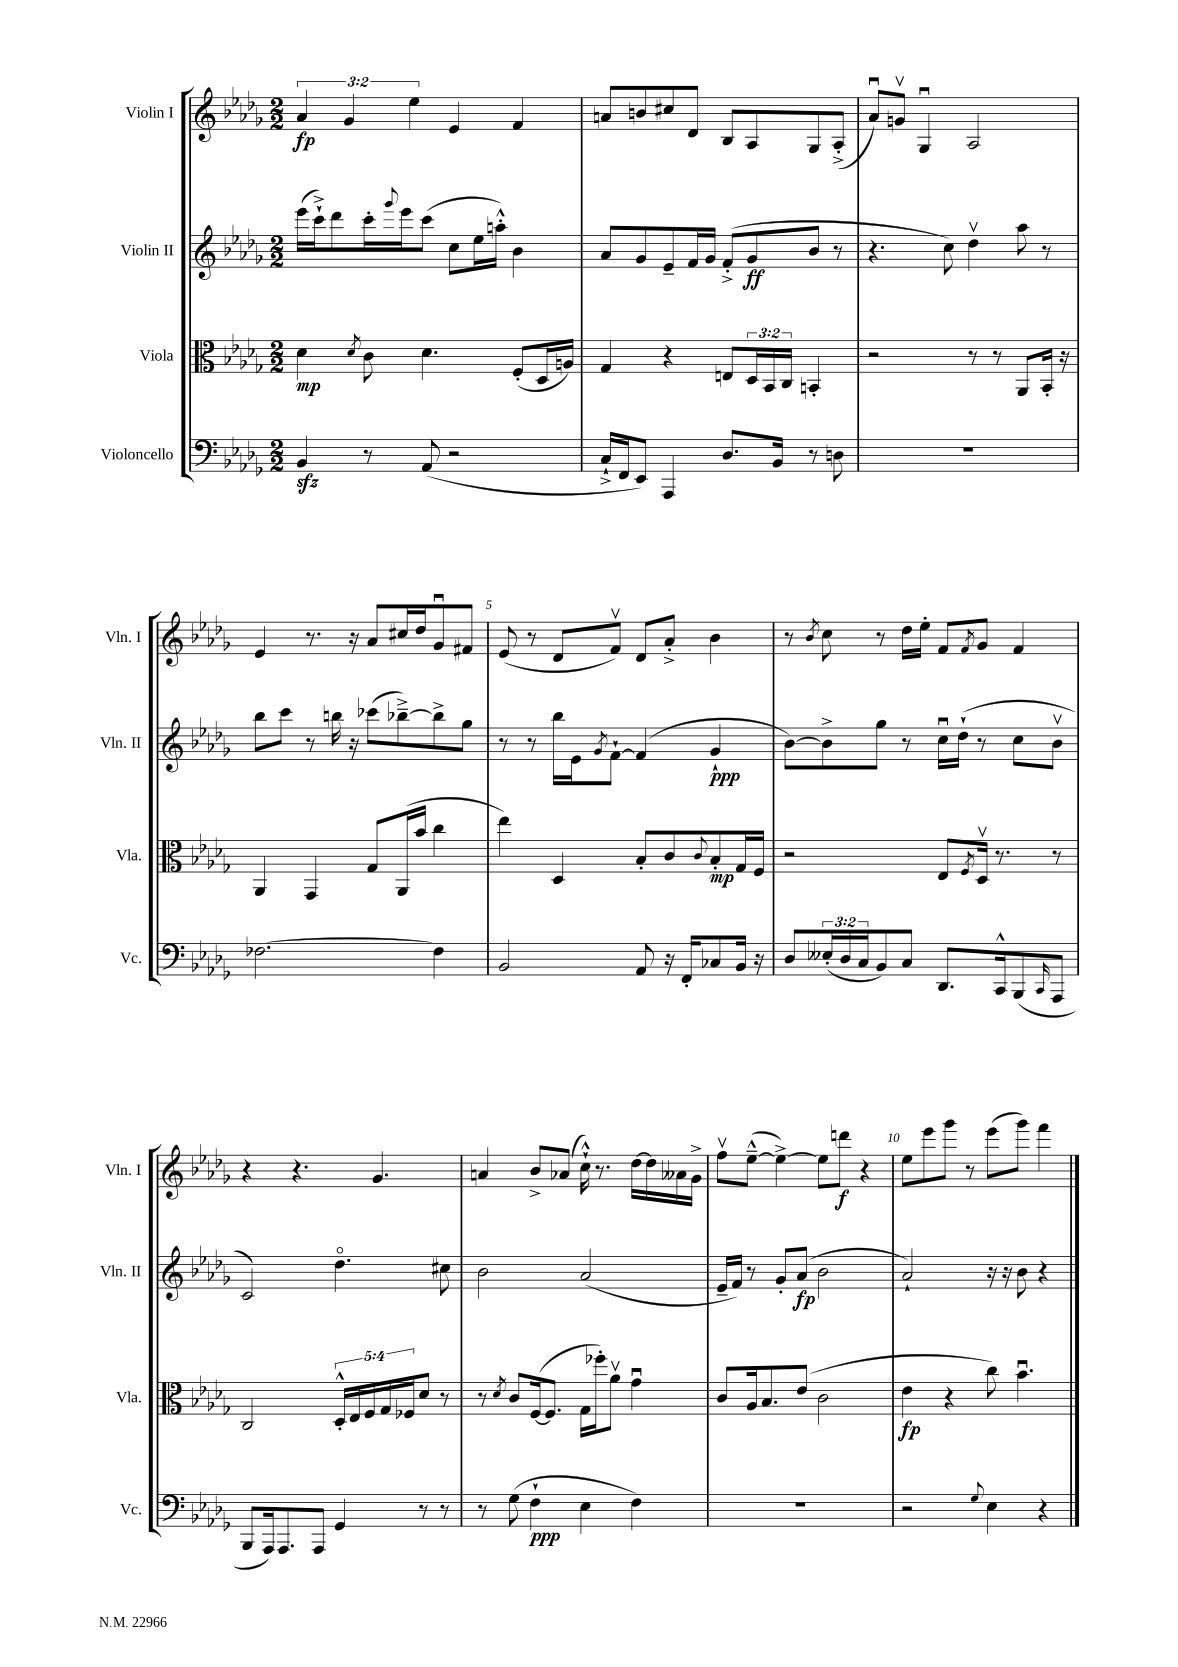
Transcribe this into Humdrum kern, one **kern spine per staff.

**kern	**kern	**kern	**kern
*staff4	*staff3	*staff2	*staff1
*clefF4	*clefC3	*clefG2	*clefG2
*k[b-e-a-d-g-]	*k[b-e-a-d-g-]	*k[b-e-a-d-g-]	*k[b-e-a-d-g-]
*M2/2	*M2/2	*M2/2	*M2/2
4BB-	4d-	(16eee-	6a-
.	.	16ccc`^)	.
.	.	8ddd-	.
.	.	.	6g-
.	8qd-	.	.
8r	8c	16ccc'	.
.	.	8qqggg-	.
.	.	16eee-	.
.	.	.	6ee-
(8AA-	4.d-	(8ccc	.
2r	.	8cc	4e-
.	.	16ee-	.
.	.	16aa'^^)	.
.	(8F'	4b-	4f
.	16D-	.	.
.	16A)	.	.
=	=	=	=
16C`^	4G-	8a-	8a
16FF	.	.	.
8EE-)	.	8g-	8b
4AAA-	4r	8e-~	8cc#
.	.	16f	8d-
.	.	16g-	.
8.D-	8E	(8f'^	8B-
.	24D-	8g-	8A-
.	24BB-	.	.
16BB-	.	.	.
.	24C	.	.
8r	4BB'	8b-	8G-
8D	.	8r	(8A-'^
=	=	=	=
1r	2r	4.r	8a-u)
.	.	.	8gv
.	.	.	4G-u
.	.	8cc)	.
.	8r	4dd-v	2A-
.	8r	.	.
.	8AA-	8aa-	.
.	16BB-'	8r	.
.	16r	.	.
=	=	=	=
[2.F-	4AA-	8bb-	4e-
.	.	8ccc	.
.	4GG-	8r	8.r
.	.	16bb	.
.	.	16r	16r
.	8G-	(8ccc-	8a-
.	(16AA-	[8bb-~^)	16cc#
.	16b-	.	16dd-
4F-]	4cc	8bb-^]	8g-u
.	.	8gg-	8f#
=	=	=	=
2BB-	4ee-)	8r	(8e-
.	.	8r	8r
.	4D-	16bb-	8d-
.	.	16e-	.
.	.	8qg-	.
.	.	[8f`	8fv)
8AA-	8B-'	(4f]	8d-
16r	8c	.	8a-'^
16FF'	.	.	.
.	8qqc	.	.
8C-	8B-'	4g-`	4b-
16BB-	16G-	.	.
16r	16F	.	.
=	=	=	=
8D-	2r	[8b-)	8r
.	.	.	8qb-
(24E--'	.	8b-^]	8cc
24D-	.	.	.
24C	.	.	.
8BB-)	.	8gg-	8r
8C	.	8r	16dd-
.	.	.	16ee-'
8.DD-	8E-	16ccu	8f
.	.	(16dd-`	.
.	8qF	.	8qf
.	16D-v	8r	8g-
16CC^^	8.r	.	.
(8BBB-	.	8cc	4f
16qqCC	.	.	.
8AAA-	8r	8b-v	.
=	=	=	=
8BBB-	2C	2c)	4r
16AAA-)	.	.	.
8.AAA-	.	.	.
.	.	.	4.r
8AAA-	.	.	.
4GG-	20D-'^^	4.dd-o	.
.	20E-	.	.
.	20F	.	.
.	.	.	4.g-
.	20G-	.	.
.	20F-	.	.
8r	8d-	.	.
8r	8r	8cc#	.
=	=	=	=
8r	8r	2b-	4a
.	8qd-	.	.
(8G-	8c	.	.
4F`	([16F	.	8b-^
.	8.F]	.	.
.	.	.	(8a-
4E-	16G-	(2a-	16cc`^^)
.	16ff-')	.	8.r
.	8a-v	.	.
4F)	4g-u	.	[16dd-
.	.	.	16dd-]
.	.	.	16a--
.	.	.	16g-^
=	=	=	=
1r	8c	16e-~	8ffv
.	.	16f)	.
.	16A-	8r	([8ee-~^^
.	8.B-	.	.
.	.	8g-'	4ee-^_)
.	(8e-	(8a-	.
.	2c	2b-	8ee-]
.	.	.	8ddd
.	.	.	4r
=	=	=	=
2r	4e-	2a-`)	8ee-
.	.	.	8eee-
.	4r	.	8ggg-
.	.	.	8r
8qqG-	.	.	.
4E-	8cc)	16r	(8eee-
.	.	16r	.
.	4.b-u	8b-	8ggg-)
4r	.	4r	4fff
==	==	==	==
*-	*-	*-	*-
